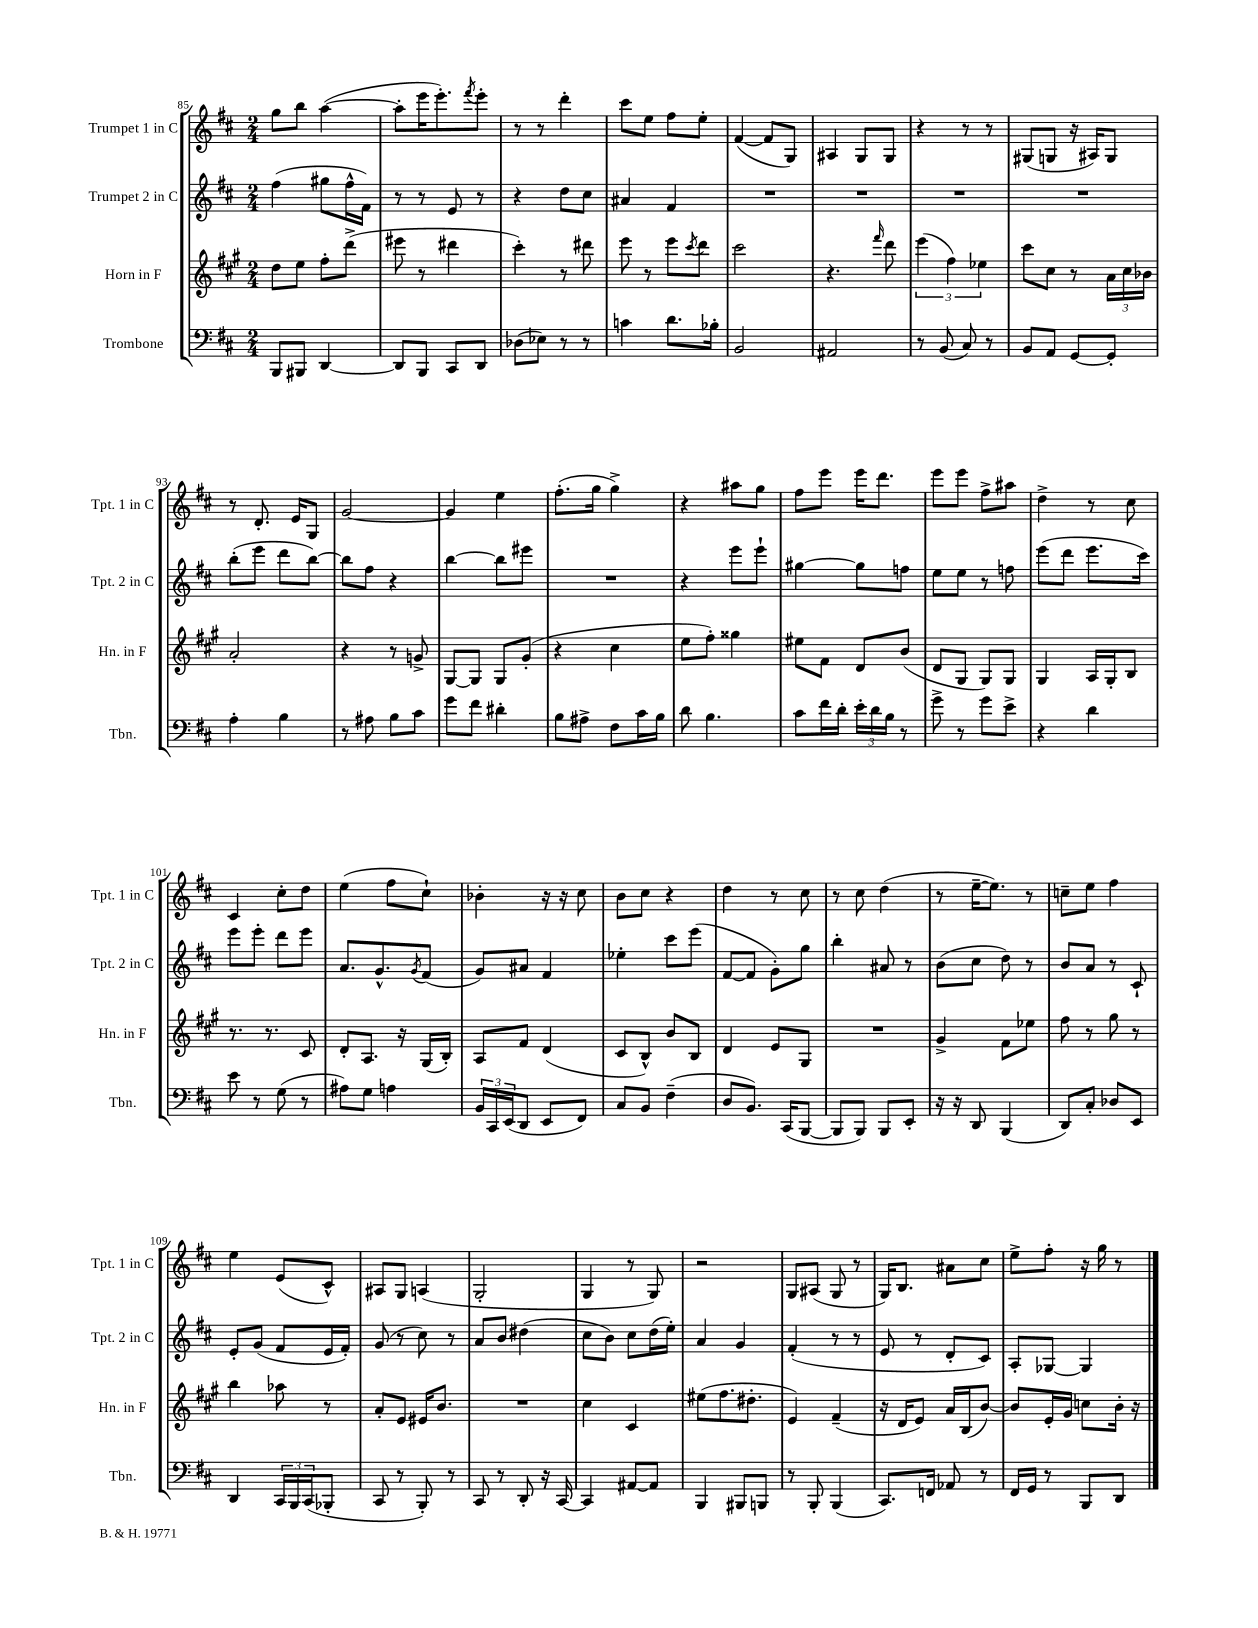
<<
\new StaffGroup <<
\new Staff = "s0" \with { instrumentName = "Trumpet 1 in C" shortInstrumentName = "Tpt. 1 in C" } {
    \clef treble \key d \major \numericTimeSignature \time 2/4
    g''8 b''8 a''4~( |
    a''8-. e'''16 e'''8.-.) \acciaccatura { fis'''8 } e'''8-. |
    r8 r8 d'''4-. |
    cis'''8 e''8 fis''8 e''8-. |
    fis'4~( fis'8 g8) |
    ais4 g8 g8 |
    r4 r8 r8 |
    gis8( g8 r16 ais16) g8 |
    r8 d'8.-. e'16 g8 |
    g'2~ |
    g'4 e''4 |
    fis''8.-.( g''16 g''4->) |
    r4 ais''8 g''8 |
    fis''8 e'''8 e'''16 d'''8. |
    e'''8 e'''8 fis''8-> ais''8 |
    d''4-> r8 cis''8 |
    cis'4 cis''8-. d''8 |
    e''4( fis''8 cis''8-!) |
    bes'4-. r16 r16 cis''8 |
    b'8 cis''8 r4 |
    d''4 r8 cis''8 |
    r8 cis''8 d''4( |
    r8 e''16~-- e''8.) r8 |
    c''8-- e''8 fis''4 |
    e''4 e'8( cis'8-^) |
    ais8 g8 a4( |
    g2-. |
    g4 r8 g8) |
    r2 |
    g8 ais8( g8 r8 |
    g16) b8. ais'8 cis''8 |
    e''8-> fis''8-. r16 g''16 r8 \bar "|." |
}
\new Staff = "s1" \with { instrumentName = "Trumpet 2 in C" shortInstrumentName = "Tpt. 2 in C" } {
    \clef treble \key d \major \numericTimeSignature \time 2/4
    fis''4( gis''8 fis''16-^ fis'16) |
    r8 r8 e'8 r8 |
    r4 d''8 cis''8 |
    ais'4 fis'4 |
    R2 |
    R2 |
    R2 |
    R2 |
    b''8-.( e'''8 d'''8 b''8~) |
    b''8 fis''8 r4 |
    b''4~ b''8 eis'''8 |
    R2 |
    r4 e'''8 e'''8-! |
    gis''4~ gis''8 f''8 |
    e''8 e''8 r8 f''8 |
    e'''8( d'''8 e'''8. cis'''16) |
    e'''8 e'''8-. d'''8 e'''8 |
    a'8. g'8.-^ \acciaccatura { g'8 } fis'8( |
    g'8) ais'8 fis'4 |
    ees''4-. cis'''8 e'''8( |
    fis'8~ fis'8 g'8-.) g''8 |
    b''4-. ais'8 r8 |
    b'8( cis''8 d''8) r8 |
    b'8 a'8 r8 cis'8-! |
    e'8-. g'8( fis'8 e'16 fis'16-.) |
    g'8( r8 cis''8) r8 |
    a'8 b'8 dis''4( |
    cis''8 b'8) cis''8 d''16( e''16-.) |
    a'4 g'4 |
    fis'4-.( r8 r8 |
    e'8 r8 d'8-. cis'8) |
    a8-. ges8~ ges4 \bar "|." |
}
\new Staff = "s2" \with { instrumentName = "Horn in F" shortInstrumentName = "Hn. in F" } {
    \clef treble \key a \major \numericTimeSignature \time 2/4
    d''8 e''8 fis''8-. d'''8->( |
    eis'''8 r8 dis'''4 |
    cis'''4-.) r8 dis'''8 |
    e'''8 r8 e'''8 \acciaccatura { cis'''8 } d'''8 |
    cis'''2 |
    r4. \grace { fis'''16 } d'''8 |
    \tuplet 3/2 { e'''4( fis''4) ees''4 } |
    cis'''8 cis''8 r8 \tuplet 3/2 { a'16 cis''16 bes'16 } |
    a'2-. |
    r4 r8 g'8-> |
    gis8~ gis8 gis8 gis'8-.( |
    r4 cis''4 |
    e''8 fis''8-.) gisis''4 |
    eis''8 fis'8 d'8 b'8( |
    d'8 gis8 gis8) gis8 |
    gis4 a16 gis16-. b8 |
    r8. r8. cis'8 |
    d'8-. a8. r16 gis16( b16-.) |
    a8 fis'8 d'4( |
    cis'8 b8-^) b'8 b8 |
    d'4 e'8 gis8 |
    R2 |
    gis'4-> fis'8 ees''8 |
    fis''8 r8 gis''8 r8 |
    b''4 aes''8 r8 |
    a'8-. e'8 eis'16 b'8. |
    R2 |
    cis''4 cis'4 |
    eis''8( fis''8. dis''8.-. |
    e'4) fis'4--( |
    r16 d'16 e'8) a'16 b16( b'8~) |
    b'8 e'16-. gis'16 c''8 b'16-. r16 \bar "|." |
}
\new Staff = "s3" \with { instrumentName = "Trombone" shortInstrumentName = "Tbn." } {
    \clef bass \key d \major \numericTimeSignature \time 2/4
    b,,8 bis,,8 d,4~ |
    d,8 b,,8 cis,8 d,8 |
    des8( ees8) r8 r8 |
    c'4 d'8. bes16-. |
    b,2 |
    ais,2 |
    r8 b,8( cis8) r8 |
    b,8 a,8 g,8~ g,8-. |
    a4-. b4 |
    r8 ais8 b8 cis'8 |
    g'8 fis'8 dis'4-. |
    b8 ais8-> fis8 cis'16 b16 |
    d'8 b4. |
    cis'8 fis'16 d'16-. \tuplet 3/2 { e'16-. d'16 b16 } r8 |
    g'8-> r8 g'8 e'8-> |
    r4 d'4 |
    e'8 r8 g8( r8 |
    ais8) g8 a4 |
    \tuplet 3/2 { b,16 cis,16 e,16( } d,8 e,8 fis,8) |
    cis8 b,8 fis4--( |
    d8 b,8.) cis,16( b,,8~ |
    b,,8 b,,8) b,,8 e,8-. |
    r16 r16 d,8 b,,4( |
    d,8) cis8-. des8 e,8 |
    d,4 \tuplet 3/2 { cis,16 b,,16 cis,16( } bes,,8-. |
    cis,8 r8 b,,8-.) r8 |
    cis,8 r8 d,8-. r16 cis,16~ |
    cis,4 ais,8~ ais,8 |
    b,,4 bis,,8 b,,8 |
    r8 b,,8-. b,,4( |
    cis,8.) f,16 aes,8 r8 |
    fis,16 g,16 r8 b,,8 d,8 \bar "|." |
}
>>
>>
\layout { \context { \Score currentBarNumber = #85 } }
